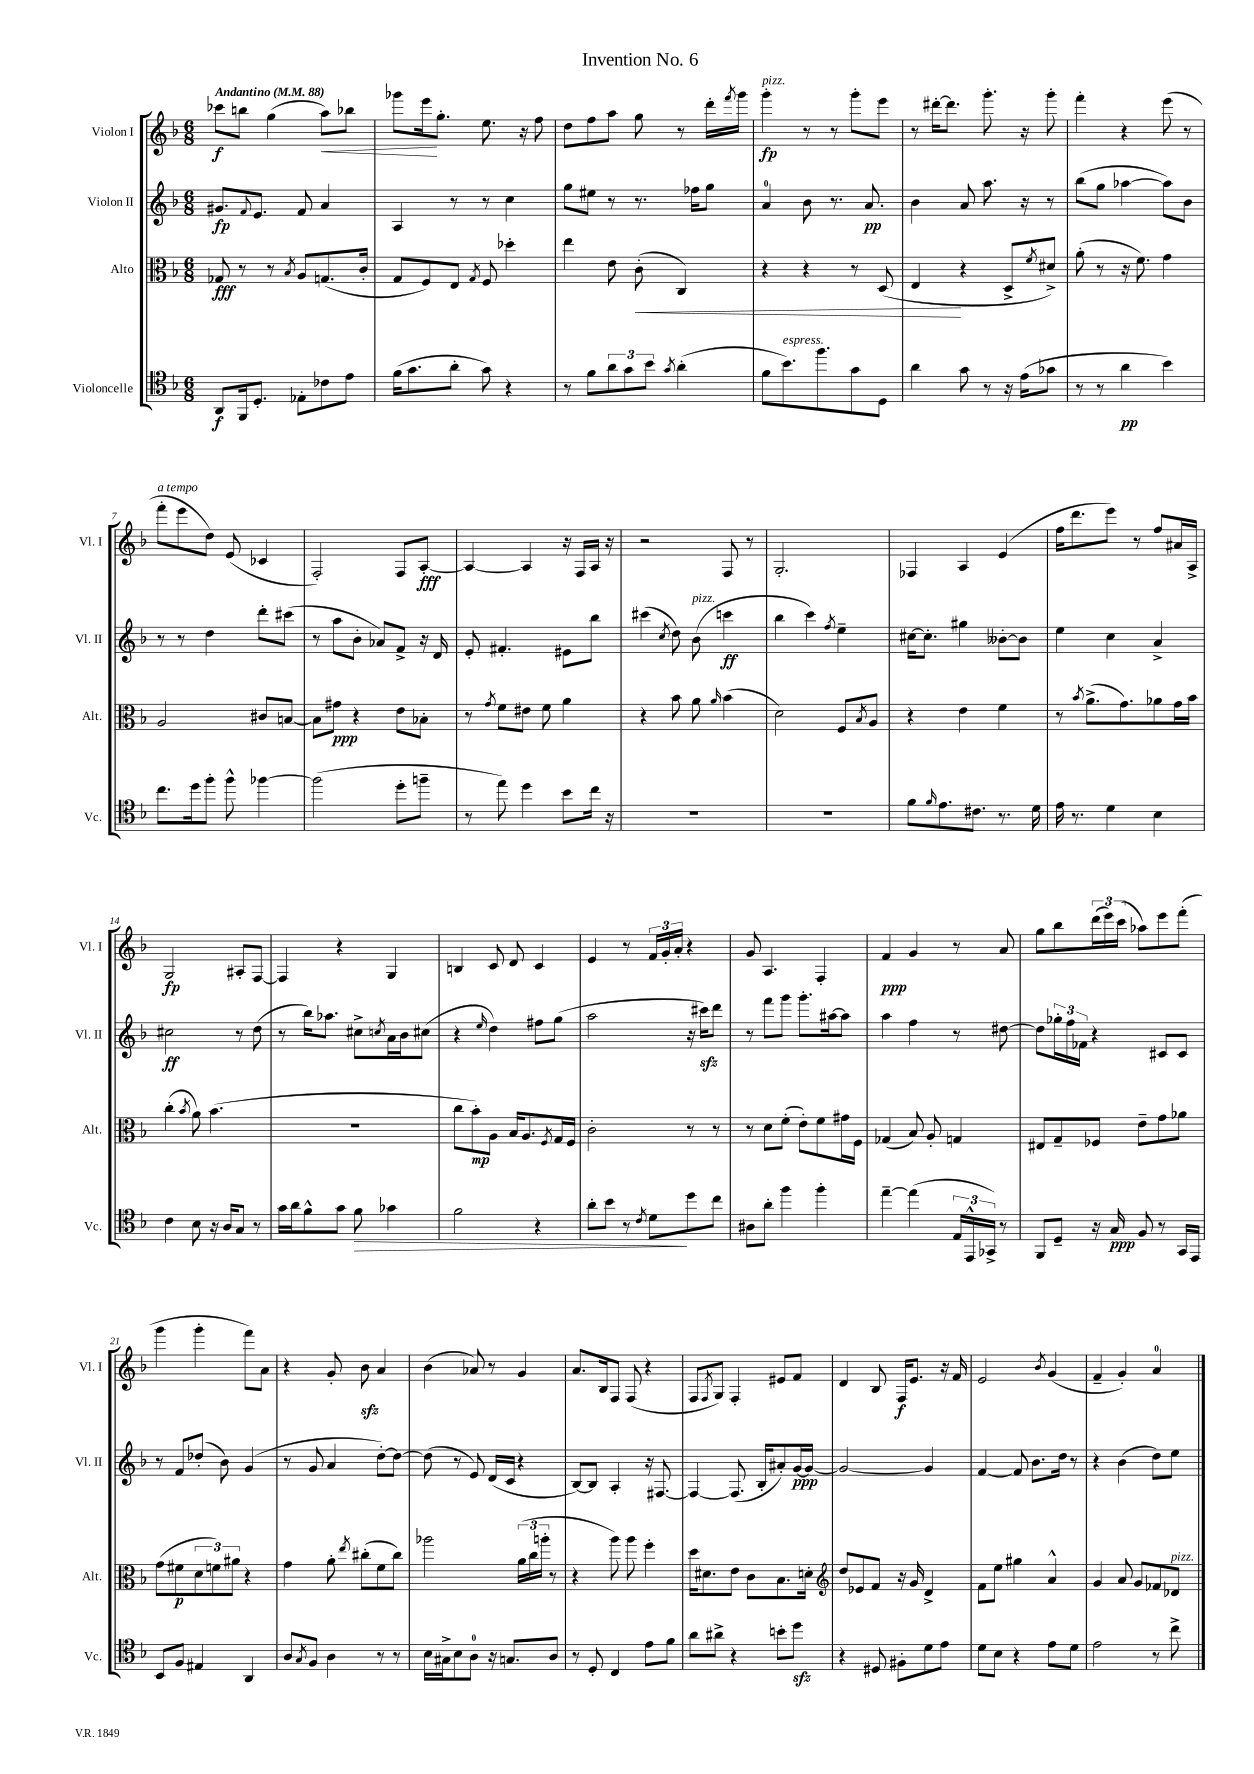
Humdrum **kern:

**kern	**kern	**kern	**kern
*staff4	*staff3	*staff2	*staff1
*clefC4	*clefC3	*clefG2	*clefG2
*k[b-]	*k[b-]	*k[b-]	*k[b-]
*M6/8	*M6/8	*M6/8	*M6/8
*MM88	*MM88	*MM88	*MM88
8AA/L	8G-/	8.g#/L	8ccc-\L
16FF/k	8r	.	8bb\J
.	.	8qqf/	.
8.D'/J	.	8.e/J	.
.	8r	.	(4gg\
.	8qB-/	.	.
8E-'\L	8A/L	8f/	.
8c-\	(8.G/	4a/	8aa\L)
8e\J	.	.	8bb-\J
.	16c'/Jk	.	.
=	=	=	=
(16f\LK	8G/L	4A/	8ggg-\L
8.g\	.	.	.
.	8F/)	.	16eee\k
.	.	.	8.gg'\J
8a'\J	8E/J	8r	.
.	8qG/	.	.
8g\)	8F/	8r	8.ee\
4r	4dd-'\	4cc\	.
.	.	.	16r
.	.	.	8ff\
=	=	=	=
8r	4ee\	8gg\L	8dd\L
8f\L	.	8ee#\J	8ff\
12a\	8e\	8r	8aa\J
12g\	.	.	.
.	(8c'\	8.r	8gg\
12b-\J	.	.	.
8qg/	.	.	.
(4a'\	4C/)	.	8r
.	.	16ff-\LK	.
.	.	8gg\J	16ddd'\LL
.	.	.	8qfff/
.	.	.	16ggg\JJ
=	=	=	=
8f\L	4r	4a/	4ggg'\
8.b-\)	.	.	.
.	4r	8b-\	8r
8.ff\	.	.	.
.	.	8.r	8r
8g\	8r	.	8ggg'\L
.	.	8.a/	.
8D\J	(8D/	.	8eee\J
=	=	=	=
4a\	4E/	4b-\	8r
.	.	.	[16ddd#'\LK
.	.	.	8.ddd#\]J
8g\	4r	8a/	.
8r	.	8.aa\	8.ggg'\
16r	8D^/L	.	.
(16e\LK	.	16r	16r
.	8qf/	.	.
8g-\J	8d#^/J)	8r	8ggg'\
=	=	=	=
8r	(8a'\	(8bb-\L	4fff'\
8r	8r	8gg\J	.
4a\	16r	[4aa-\	4r
.	8.f\)	.	.
4b-\)	4g\	8aa-\]L)	(8eee\
.	.	8b-\J	8r
=	=	=	=
8.cc\L	2A/	8r	8fff'\L
.	.	8r	8eee\
16dd\k	.	.	.
8ff'\J	.	4dd\	8dd\J)
8ff^^\	.	.	(8e/
[4ff-\	8c#/L	8ddd'\L	4c-/
.	[8B/J	(8ccc#\J	.
=	=	=	=
(2ff-\]	8B\]L	8r	2F'/)
.	8g#\J	8aa\L	.
.	4r	8b-'\J	.
.	.	8a-/L)	.
8dd'\L	8e\L	8f^/J	8F/L
8ff~\J	8B-'\J	16r	[8A'/J
.	.	16d/	.
=	=	=	=
8r	8r	8e'/	4A/_
.	8qg/	.	.
8ee\)	8f\L	4.f#'/	.
4dd\	8e#\J	.	4A/]
.	8f\	.	.
8b-\L	4a\	8e#\L	16r
.	.	.	16F/LL
16cc\Jk	.	8bb-\J	16A/JJ
16r	.	.	16r
=	=	=	=
2.r	4r	(4ccc#\	2r
.	.	8qcc/	.
.	8b-\	8dd\)	.
.	8a\	(8b-\	.
.	16qqa/	.	.
.	(4b-\	4ccc\	8F/
.	.	.	8r
=	=	=	=
2.r	2d\)	4bb-\	2.G'/
.	.	4ccc\)	.
.	.	8qff/	.
.	8F/L	4ee~\	.
.	8qB-/	.	.
.	8A/J	.	.
=	=	=	=
8f\L	4r	[16cc#\LK	4F-/
.	.	8.cc#'\]J	.
16qqf/	.	.	.
8.e\	.	.	.
.	4e\	4gg#\	4A/
8.c#\J	.	.	.
8.r	4f\	[8b--'\L	(4e/
.	.	8b--\]J	.
16d\	.	.	.
=	=	=	=
16e\	8r	4ee\	16ff\LK
8.r	.	.	8.ddd\
.	8qb-/	.	.
.	(8.a^\L	.	.
4d\	.	4cc\	8eee\J)
.	8.g\)	.	.
.	.	.	8r
4B-\	8a-\	4a^/	8ff/L
.	16g\L	.	16a#/L
.	16b-\JJ	.	16A^/JJ
=	=	=	=
4c\	(4cc'\	2cc#\	2G/
.	8qb-/	.	.
8B-\	8a\)	.	.
16r	(4.b-\	.	.
16A/LK	.	.	.
8G/J	.	8r	8A#'/L
8r	.	(8dd\	[8F/J
=	=	=	=
16g\LL	2.r	8r	4F/]
16a\J	.	.	.
8f^^\	.	16bb-\LK)	.
.	.	8.aa-\J	.
8g\J	.	.	4r
8f\	.	8cc#^\L	.
.	.	8qcc/	.
4g-\	.	16a\L	4G/
.	.	16b-\J	.
.	.	(8cc#\J	.
=	=	=	=
2f\	8cc\L	4r	4B/
.	8b-'\)	.	.
.	.	16qqee/	.
.	8A\J	4dd\)	8c/
.	16B-/LK	.	8d/
.	8.A/	.	.
4r	.	8ff#\L	4c/
.	8qF/	.	.
.	16G/L	(8gg\J	.
.	16F/JJ	.	.
=	=	=	=
8a'\L	2c'\	2aa\	4e/
8b-\J	.	.	.
8r	.	.	8r
8qc/	.	.	.
8d\L	.	.	24f/LL
.	.	.	24g'/
.	.	.	24a'/JJ
8dd\	8r	16r	4r
.	.	16ccc#\LK)	.
8cc\J	8r	8ddd\J	.
=	=	=	=
8A#\L	8r	8r	8g/
8a'\J	8d\L	8fff\L	4.A/
4ff\	(8f'\J	8ggg\J	.
.	8e'\L)	8.ggg'\L	.
4ff'\	8f\	.	4F'/
.	.	[16aa#\k	.
.	16g#\L	8aa#\]J	.
.	16F\JJ	.	.
=	=	=	=
[4ee~\	(4G-/	4aa\	4f/
(4ee\]	8B-/)	4ff\	4g/
.	8A'/	.	.
24E/LL	4G/	8r	8r
24EE^^/	.	.	.
24GG-^/JJ)	.	.	.
8r	.	[8dd#\	8a/
=	=	=	=
8FF/L	8E#/L	8dd#\]L	8gg\L
8D~/J	8G~/	24gg-'\L	8bb-\
.	.	24ff\	.
.	.	24f-\JJ	.
16r	8F-/J	4r	(24ddd\L
.	.	.	24eee\)
16G/	.	.	.
.	.	.	(24ccc\JJ
8F/	8e~\L	.	8aa-\L)
8r	8g\	8c#/L	8eee\
16GG/LL	8a-\J	8c#/J	(8fff'\J
16EE/JJ	.	.	.
=	=	=	=
8BB-/L	(8g\L	8r	4ggg\
8F/J	8f#\	8f/L	.
4E#/	12d\	(8dd-'/J	4ggg'\
.	12f\)	.	.
.	.	8b-\)	.
.	12a#\J	.	.
4AA/	4r	(4g/	8fff\L)
.	.	.	8a\J
=	=	=	=
8A/L	4g\	8r	4r
8qG/	.	.	.
8F/J	.	8g/	.
4A\	8a'\	4a/	8g'/
.	8qee/	.	.
.	(8cc#'\L	.	8b-\
8r	8f\	[8dd'\L)	4a/
8r	8cc#\J)	8dd\_J	.
=	=	=	=
16B-\LL	2aa-\	(8dd\]	(4b-\
16G#^\J	.	.	.
8B-\	.	8r	.
8A\J	.	8e/)	8a-/)
16r	.	(16d/LL	8r
8.G/L	.	16c/JJ	.
.	(24a\LL	4r	4g/
.	24cc\	.	.
.	24aa'\JJ	.	.
8A/J	8r	.	.
=	=	=	=
8r	4r	[8B-/L)	8.a/L
8D'/	.	8B-/]J	.
.	.	.	16B-/k
4C/	8aa\)	4A'/	8F/J
.	8aa\	.	(8F/
8e\L	4ff'\	16r	4r
.	.	[8.F#/	.
8f\J	.	.	.
=	=	=	=
8a\L	16dd\LK	4F#/_	8F/L
.	8.d#\	.	.
.	.	.	8qF/
8a#^\J	.	.	8G/J)
4r	8e\J	(8.F#/]	4F'/
.	8c\L	.	.
.	.	16B-'/LK	.
8b'\L	8.B-\	8a#'/)	8e#/L
8dd\J	.	[16g/L	8f/J
.	16d'\Jk	16g/_JJ	.
=	=	=	=
*	*clefG2	*	*
4r	8dd/L	2g/_	4d/
.	8e-/	.	.
8D#/	8f/J	.	8B-/
8F#'\L	16r	.	16F/LK
.	16g/	.	8.e/J
8d\	4d^/	4g/]	.
8e\J	.	.	16r
.	.	.	16f/
=	=	=	=
8d\L	8f\L	[4f/	2e/
8B-\J	8ee\J	.	.
4r	4gg#\	8f/]	.
.	.	8.b-\L	.
.	.	.	8qb-/
8e\L	4a^^/	.	(4g/
.	.	16dd\Jk	.
8d\J	.	8r	.
=	=	=	=
2e\	4g/	4r	4f~/
.	8a/	(4b-\	4g'/)
.	8g/L	.	.
8r	8f-/	8dd\L)	4a/
8cc^\	8d-/J	8ee\J	.
==	==	==	==
*-	*-	*-	*-
